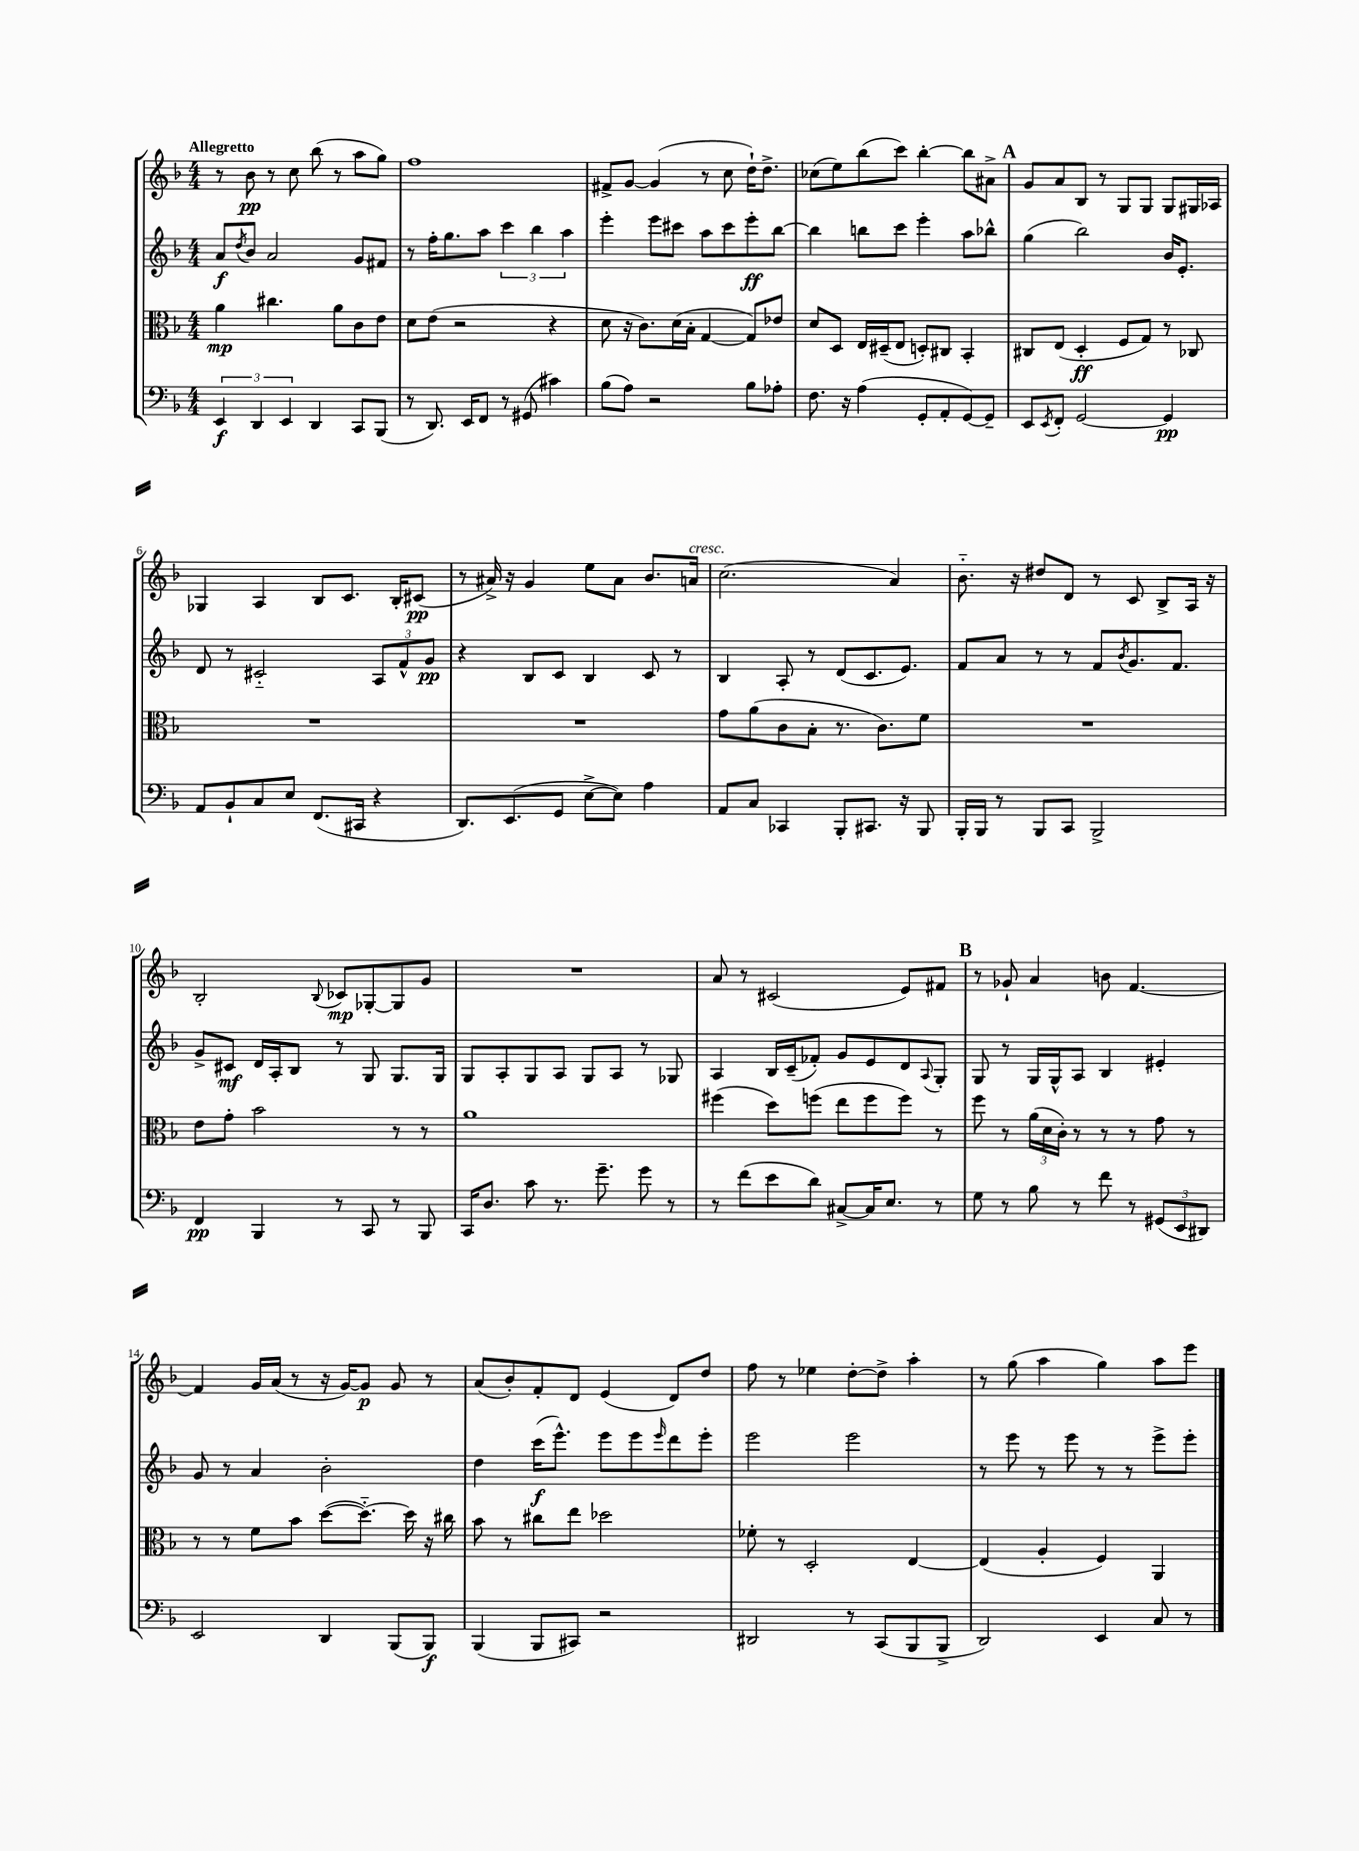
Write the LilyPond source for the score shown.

<<
\new StaffGroup <<
\new Staff = "s0" {
    \clef treble \key f \major \numericTimeSignature \time 4/4 \tempo "Allegretto"
    r8 bes'8\pp r8 c''8 bes''8( r8 a''8 g''8) |
    f''1 |
    fis'8-> g'8~ g'4( r8 c''8 d''16-!) d''8.-> |
    ces''8( e''8) bes''8( c'''8) bes''4~-. bes''8 ais'8-> |
    \mark \markup { \bold "A" } g'8 a'8 bes8 r8 g8 g8 g8 gis16 aes16 |
    ges4 a4 bes8 c'8. bes16-. cis'8\pp( |
    r8 ais'16->) r16 g'4 e''8 ais'8 bes'8. a'16^\markup { \italic "cresc." } |
    c''2.( a'4) |
    bes'8.-_ r16 dis''8 d'8 r8 c'8 bes8-> a16 r16 |
    bes2-. \appoggiatura { bes8 } ces'8\mp ges8~-. ges8 g'8 |
    R1 |
    a'8 r8 cis'2( e'8) fis'8 |
    \mark \markup { \bold "B" } r8 ges'8-! a'4 b'8 f'4.~ |
    f'4 g'16 a'16( r8 r16 g'16~) g'8\p g'8 r8 |
    a'8( bes'8-.) f'8-. d'8 e'4( d'8) d''8 |
    f''8 r8 ees''4 d''8~-. d''8-> a''4-. |
    r8 g''8( a''4 g''4) a''8 e'''8 \bar "|." |
}
\new Staff = "s1" {
    \clef treble \key f \major \numericTimeSignature \time 4/4
    a'8\f \acciaccatura { d''8 } bes'8 a'2 g'8 fis'8 |
    r8 f''16-. g''8. a''8 \tuplet 3/2 { c'''4 bes''4 a''4 } |
    e'''4-. e'''8 cis'''8 a''8 cis'''8 e'''8-.\ff bes''8~ |
    bes''4 b''8 c'''8 e'''4-. a''8 bes''8-^ |
    \mark \markup { \bold "A" } g''4( bes''2) bes'16 e'8.-. |
    d'8 r8 cis'2-_ \tuplet 3/2 { a8 f'8-^ g'8\pp } |
    r4 bes8 c'8 bes4 c'8 r8 |
    bes4 a8-. r8 d'8( c'8. e'8.) |
    f'8 a'8 r8 r8 f'8 \acciaccatura { bes'8 } g'8. f'8. |
    g'8-> cis'8\mf d'16 a16-. bes8 r8 g8 g8. g16 |
    g8 a8-. g8 a8 g8 a8 r8 ges8 |
    a4 bes16 c'16--( fes'8-.) g'8 e'8 d'8 \appoggiatura { a8 } g8-. |
    \mark \markup { \bold "B" } g8 r8 g16 g16-^ a8 bes4 eis'4-. |
    g'8 r8 a'4 bes'2-. |
    d''4 c'''16\f( e'''8.-^) e'''8 e'''8 \grace { e'''16 } d'''8 e'''8-. |
    e'''2 e'''2 |
    r8 e'''8 r8 e'''8 r8 r8 e'''8-> e'''8-. \bar "|." |
}
\new Staff = "s2" {
    \clef alto \key f \major \numericTimeSignature \time 4/4
    a'4\mp cis''4. a'8 c'8 e'8 |
    d'8 e'8( r2 r4 |
    d'8 r16 c'8.) d'16( bes16-. g4~ g8) ees'8 |
    d'8 d8 e16 dis16--( e8 d8-.) cis8 bes,4-. |
    \mark \markup { \bold "A" } cis8 e8( d4-.\ff f8 g8) r8 ces8 |
    R1 |
    R1 |
    g'8 a'8( c'8 bes8-. r8. c'8.) f'8 |
    R1 |
    e'8 g'8-. bes'2 r8 r8 |
    a'1 |
    fis''4( d''8) f''8( e''8 f''8 f''8) r8 |
    \mark \markup { \bold "B" } f''8 r8 \tuplet 3/2 { a'16( d'16 c'16-.) } r8 r8 r8 g'8 r8 |
    r8 r8 f'8 bes'8 d''8~( d''8.~-_) d''16 r16 cis''16 |
    bes'8 r8 cis''8 e''8 des''2 |
    fes'8-. r8 d2-. e4~ |
    e4( a4-. f4) a,4 \bar "|." |
}
\new Staff = "s3" {
    \clef bass \key f \major \numericTimeSignature \time 4/4
    \tuplet 3/2 { e,4\f d,4 e,4 } d,4 c,8 bes,,8( |
    r8 d,8.) e,16 f,8 r8 gis,8( cis'4) |
    bes8( a8) r2 bes8 aes8-. |
    f8. r16 a4( g,8-. a,8-. g,8~) g,8-- |
    \mark \markup { \bold "A" } e,8 \acciaccatura { e,8 } f,8-. g,2~ g,4\pp |
    a,8 bes,8-! c8 e8 f,8.( cis,16 r4 |
    d,8.) e,8.( g,8 e8~-> e8) a4 |
    a,8 c8 ces,4 bes,,8-. cis,8. r16 bes,,8 |
    bes,,16-. bes,,16 r8 bes,,8 c,8 bes,,2-> |
    f,4\pp bes,,4 r8 c,8 r8 bes,,8 |
    c,16 d8. c'8 r8. g'8.-- g'8 r8 |
    r8 f'8( e'8 d'8) cis8~-> cis16 e8. r8 |
    \mark \markup { \bold "B" } g8 r8 bes8 r8 f'8 r8 \tuplet 3/2 { gis,8( e,8 dis,8) } |
    e,2 d,4 bes,,8( bes,,8\f) |
    bes,,4( bes,,8 cis,8) r2 |
    dis,2 r8 c,8( bes,,8 bes,,8-> |
    d,2) e,4 c8 r8 \bar "|." |
}
>>
>>
